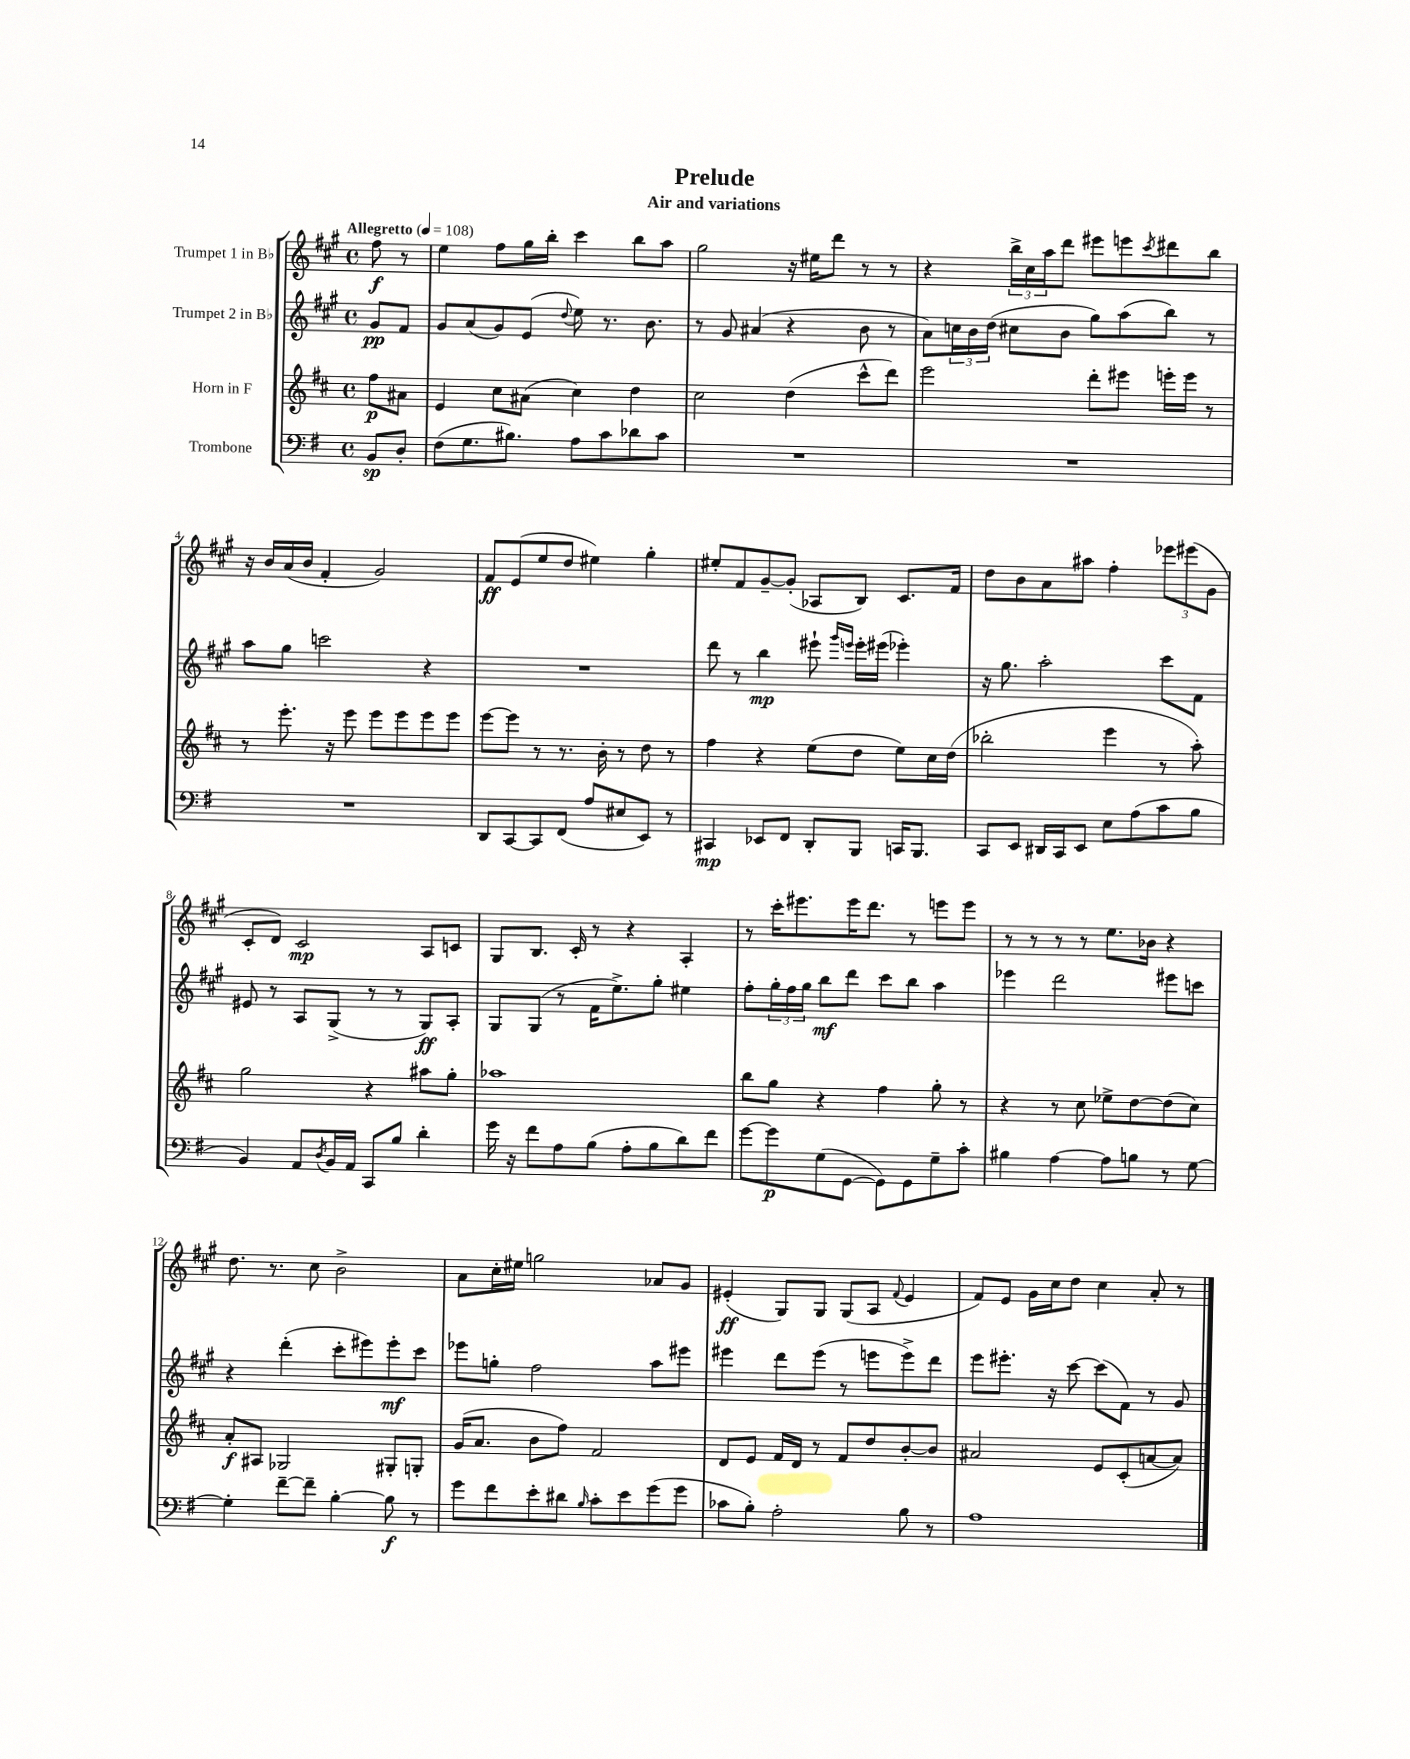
\header { title = "Prelude" subtitle = "Air and variations" }
<<
\new StaffGroup <<
\new Staff = "s0" \with { instrumentName = "Trumpet 1 in Bb" } {
    \clef treble \key a \major \defaultTimeSignature \time 4/4 \partial 4 \tempo "Allegretto" 4 = 108
    fis''8\f r8 |
    e''4 fis''8 gis''16 b''16-. cis'''4 b''8 a''8 |
    gis''2 r16 eis''16 d'''8 r8 r8 |
    r4 \tuplet 3/2 { b''16-> cis''16 a''16 } d'''8 eis'''8 e'''8 \acciaccatura { cis'''8 } dis'''8 b''8 |
    r16 b'16 a'16( b'16 fis'4-. gis'2) |
    fis'8\ff e'8( e''8 d''8 eis''4) gis''4-. |
    eis''8-. fis'8 gis'8~-- gis'8-.( aes8 b8) cis'8. fis'16 |
    d''8 b'8 a'8 ais''8 fis''4-. \tuplet 3/2 { ees'''8 eis'''8( gis'8 } |
    cis'8-. d'8) cis'2\mp a8 c'8 |
    gis8 b8. cis'16-. r8 r4 a4-. |
    r8 cis'''16-. eis'''8. eis'''16 d'''8. r8 e'''8 e'''8 |
    r8 r8 r8 r8 e''8. bes'16 r4 |
    d''8. r8. cis''8 b'2-> |
    a'8 cis''16-. eis''16 g''2 aes'8 gis'8 |
    eis'4-.\ff( gis8) gis8 gis8( a8 \appoggiatura { fis'8 } eis'4 |
    fis'8) e'8 gis'16 cis''16 d''8 cis''4 a'8-. r8 \bar "|." |
}
\new Staff = "s1" \with { instrumentName = "Trumpet 2 in Bb" } {
    \clef treble \key a \major \defaultTimeSignature \time 4/4 \partial 4
    gis'8\pp fis'8 |
    gis'8 a'8( gis'8) e'8( \appoggiatura { d''8 } e''8) r8. b'8. |
    r8 gis'8 ais'4( r4 b'8 r8 |
    a'8) \tuplet 3/2 { c''16 b'16 d''16( } cis''8 b'8 gis''8) a''8( b''8) r8 |
    a''8 gis''8 c'''2 r4 |
    R1 |
    d'''8 r8 b''4\mp eis'''8-! \grace { gis'''16 e'''16 } e'''16-. eis'''16( ees'''4-.) |
    r16 gis''8. a''2-. cis'''8 fis'8 |
    eis'8 r8 a8 gis8->( r8 r8 gis8\ff) a8-. |
    gis8 gis8( r8 fis'16 e''8.->) gis''8-. eis''4 |
    fis''8-. \tuplet 3/2 { gis''16-. fis''16 gis''16 } b''8\mf d'''8 cis'''8 b''8 a''4 |
    ees'''4 d'''2 eis'''8 c'''8 |
    r4 d'''4-.( cis'''8-. eis'''8) eis'''8-.\mf cis'''8 |
    ees'''8 g''8-. fis''2 a''8 eis'''8 |
    eis'''4 d'''8 eis'''8( r8 e'''8 e'''8->) d'''8 |
    e'''8 eis'''8.-. r16 cis'''8~ cis'''8( fis'8) r8 gis'8 \bar "|." |
}
\new Staff = "s2" \with { instrumentName = "Horn in F" } {
    \clef treble \key d \major \defaultTimeSignature \time 4/4 \partial 4
    fis''8\p ais'8 |
    e'4 cis''8 ais'8( cis''4) d''4 |
    cis''2 d''4( cis'''8-^ d'''8) |
    e'''2 d'''8-. eis'''8 e'''16-. e'''16 r8 |
    r8 e'''8.-. r16 e'''8 e'''8 e'''8 e'''8 e'''8 |
    e'''8~ e'''8 r8 r8. b'16-. r8 d''8 r8 |
    fis''4 r4 e''8( d''8 e''8) cis''16 d''16( |
    bes''2-. e'''4 r8 a''8-.) |
    g''2 r4 ais''8 g''8-. |
    aes''1 |
    b''8 g''8 r4 fis''4 g''8-. r8 |
    r4 r8 cis''8 ees''8-> d''8~ d''8( cis''8) |
    a'8-.\f ais8 ges2 gis8-. g8-. |
    g'16( a'8. b'8 fis''8) fis'2 |
    d'8 e'8 fis'16 d'16 r8 fis'8 d''8 b'8~-. b'8 |
    ais'2 e'8 cis'8-.( a'8~ a'8) \bar "|." |
}
\new Staff = "s3" \with { instrumentName = "Trombone" } {
    \clef bass \key g \major \defaultTimeSignature \time 4/4 \partial 4
    b,8\sp d8-. |
    fis8( g8. bis8.) a8 c'8 des'8 c'8 |
    R1 |
    R1 |
    R1 |
    d,8 c,8~ c,8 fis,8( a8 eis8 e,8) r8 |
    cis,4\mp ees,8 fis,8 d,8-. b,,8 c,16 b,,8. |
    c,8 e,8 dis,16 c,16 e,8 e8 a8( c'8 b8 |
    b,4) a,8 \acciaccatura { d8 } b,16 a,16 c,8 b8 d'4-. |
    g'16 r16 fis'8 a8 b8( a8-. b8 d'8) fis'8 |
    g'8~ g'8\p g8( g,8~ g,8) g,8 g8-- c'8-. |
    bis4 a4~ a8 b8 r8 g8~ |
    g4-. fis'8~-- fis'8-- b4~-. b8\f r8 |
    g'8 fis'8 e'8-. dis'8 \grace { b16 } c'8-. e'8 g'8( g'8 |
    ces'8 b8-.) a2-. b8 r8 |
    a1 \bar "|." |
}
>>
>>
